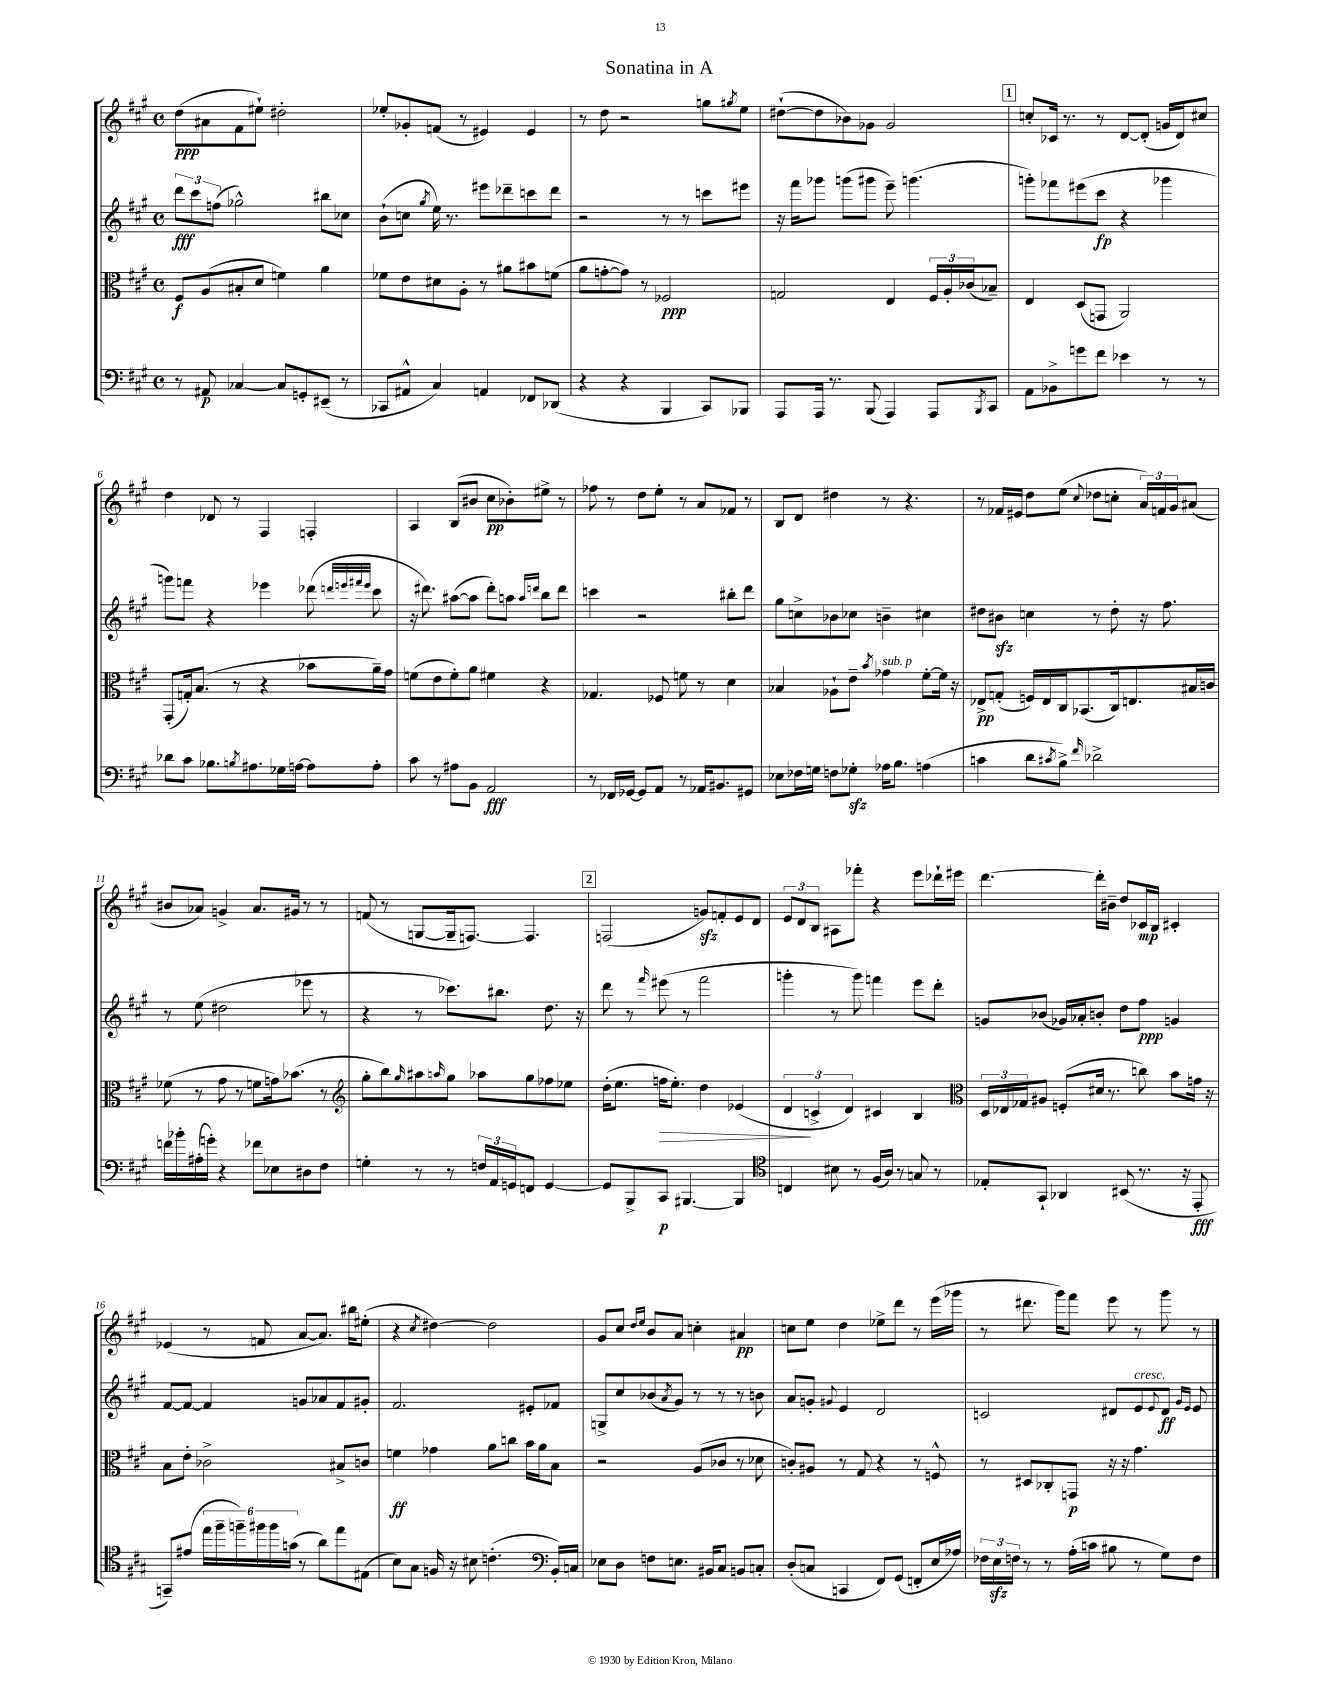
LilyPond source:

\header { title = "Sonatina in A" }
<<
\new StaffGroup <<
\new Staff = "s0" {
    \clef treble \key a \major \defaultTimeSignature \time 4/4
    d''8\ppp( ais'8 fis'8 eis''8-!) dis''2-. |
    ees''8-. ges'8-. f'8( r8 eis'4) eis'4 |
    r8 d''8 r2 g''8 \acciaccatura { gis''8 } e''8 |
    dis''8~-!( dis''8 bes'8) ges'8 ges'2 |
    \mark \markup { \box "1" } c''8-. ces'16 r8. r8 d'8~ d'8-.( g'16 d'16) cis''8 |
    d''4 des'8 r8 fis4 f4-. |
    a4 b8( bis'8 cis''8\pp bes'8-.) eis''8-> r8 |
    fes''8 r8 d''8 e''8-. r8 a'8 fes'8 r8 |
    b8 d'8 dis''4 r8 r4. |
    r8 fes'16 eis'16 d''8 e''8( \appoggiatura { cis''8 } des''8 c''8-. \tuplet 3/2 { a'16) f'16 gis'16 } ais'8( |
    bis'8 aes'8) g'4-> aes'8. gis'16 r8 r8 |
    f'8( r8 g8~ g16-- f8.~) f4. |
    \mark \markup { \box "2" } f2( g'8\sfz) f'8-. e'8 d'8 |
    \tuplet 3/2 { e'8 d'8 b8 } ais8 fes'''8-. r4 e'''8 des'''16-! eis'''16 |
    d'''4.~ d'''16-. bis'16-- d''8 ces'16\mp b16 cis'4-. |
    ees'4( r8 f'8 a'8~ a'8.) bis''16 eis''8-.( |
    r4 \acciaccatura { cis''8 } dis''4~) dis''2 |
    gis'8 cis''8 \grace { d''16 e''16 } b'8 a'8 c''4-. ais'4\pp |
    c''8 e''8 d''4 ees''8-> d'''8 r8 e'''16( ges'''16 |
    r8 dis'''8. gis'''16) fis'''8 e'''8 r8 gis'''8 r8 \bar "|." |
}
\new Staff = "s1" {
    \clef treble \key a \major \defaultTimeSignature \time 4/4
    \tuplet 3/2 { d'''8\fff cis'''8 f''8( } ges''2-^) bis''8 ces''8 |
    b'8-!( c''8 \acciaccatura { gis''8 } e''16) r8. eis'''8 des'''8-- c'''8 des'''8 |
    r2 r8 r8 c'''8 eis'''8 |
    r16 fis'''16 ges'''8 g'''8( gis'''8 e'''8--) g'''4.( |
    \mark \markup { \box "1" } g'''8-.) fes'''8 eis'''8( cis'''8\fp r4 ges'''4 |
    g'''8) f'''8 r4 ees'''4 des'''8( \grace { d'''32 e'''32 fis'''32 e'''32 } cis'''8 |
    r16 dis'''8.) ais''8~( ais''8 dis'''8-.) a''8 \grace { a''16 d'''16 } b''8 d'''8 |
    c'''4 r2 bis''8-. d'''8 |
    gis''8 c''8-> bes'8 ces''8 b'4-- cis''4 |
    dis''8 bis'8\sfz c''4 r8 dis''8-. r16 fis''8. |
    r8 e''8( dis''2 ees'''8 r8 |
    r4 r8 ces'''8.) bis''8. d''8. r16 |
    \mark \markup { \box "2" } d'''8 r8 \grace { fis'''16 } eis'''8( r8 fis'''2 |
    g'''4-. r8 g'''8) f'''4 e'''8 d'''8-. |
    g'8 bes'8( ges'16) aes'16-. b'8-. d''8 fis''8\ppp g'4 |
    fis'8~ fis'8~ fis'4 g'8 aes'8 fis'8 gis'8-. |
    fis'2. eis'8-. fes'8 |
    g8-> cis''8 bes'8( \acciaccatura { a'8 } gis'8) r8 r8 r8 b'8 |
    a'8 g'8-. \appoggiatura { gis'8 } e'4 d'2 |
    c'2 dis'8 e'8^\markup { \italic "cresc." } \appoggiatura { e'8 } dis'8\ff \grace { gis'16 e'16 } e'8 \bar "|." |
}
\new Staff = "s2" {
    \clef alto \key a \major \defaultTimeSignature \time 4/4
    fis8\f a8( bis8-. d'8 f'4) a'4 |
    fes'8 e'8 dis'8 a8-. r8 ais'8 bis'8 f'8( |
    a'8 g'8~-. g'8) r8 fes2\ppp |
    g2 e4 \tuplet 3/2 { fis16 a16-. ces'16( } bes8--) |
    \mark \markup { \box "1" } e4 d8( g,8 a,2) |
    gis,8-.( g16-.) b8.( r8 r4 bes'8 a'16--) gis'16 |
    f'8( e'8 f'8-.) a'8 fis'4 r4 |
    ges4. fes8 f'8 r8 d'4 |
    bes4 aes8-! e'8-- \acciaccatura { b'8 } ges'4^\markup { \italic "sub. p" } fis'8~-. fis'16 r16 |
    ees8->\pp g8-.( f16) ees16 cis16 bes,8.( cis16) e8. bis16 c'16 |
    fes'8( r8 gis'8 r8 f'8 g'16) bes'8.( r8 |
    \clef treble gis''8-. b''8) \grace { gis''16 } ais''8 \grace { a''16 } gis''8 aes''8 gis''8 fes''8 ees''8 |
    \mark \markup { \box "2" } d''16-.( e''8. f''16\> e''8.-.) d''4 ees'4( |
    \tuplet 3/2 { d'4\! c'4-> d'4) } cis'4 b4 |
    \clef alto \tuplet 3/2 { d16 ees16 ges16 } ais8 f8-.( dis'16 r8. c''8) b'8 g'16 r16 |
    b8 e'8-. ces'2-> bis8-> c'8 |
    f'4\ff ges'4 a'8 c''8 b'16 a'16 b8 |
    r2 a8( ces'8 r8 des'8 |
    c'8-.) ais8 r8 gis8 r4 r8 f8-^ |
    r8 dis8 ces8-. g,8\p r16 r16 gis'4. \bar "|." |
}
\new Staff = "s3" {
    \clef bass \key a \major \defaultTimeSignature \time 4/4
    r8 ais,8\p ces4~ ces8 g,8-. eis,8--( r8 |
    ces,8 ais,8-^ cis4) a,4 fes,8 des,8( |
    r4 r4 b,,4 cis,8) bes,,8 |
    a,,8 a,,16 r8. b,,8( a,,4) a,,8 \acciaccatura { b,,8 } cis,8 |
    \mark \markup { \box "1" } a,8 bes,8-> g'8 fis'8 ees'4 r8 r8 |
    des'8 cis'8 bes8. \acciaccatura { b8 } ais8. ges16 a16~ a8 a8-. |
    cis'8 r8 ais8 b,8 a,2\fff |
    r8 fes,16 ges,16~ ges,8 a,8 r8 aes,16 bis,8. gis,8 |
    ees8 fes16 g16 f8 ges8-.\sfz aes16 b8. a4( |
    c'4 d'8 \acciaccatura { cis'8 } b8->) \grace { fis'16 } des'2-> |
    f'16 bes'16-. ais16-.( g'16-.) r4 fes'8 ees8 dis8 fis8 |
    g4-. r8 r8 \tuplet 3/2 { f16 a,16 g,16 } f,8 g,4~ |
    \mark \markup { \box "2" } g,8 b,,8-> cis,8\p bis,,4.~ bis,,4 |
    \clef tenor c4 bis8 r8 fis16( a16) r8 g8 r8 |
    ees8-. gis,8-! aes,4 bis,8( r8. r16 e,8-.\fff |
    g,8--) eis'8( \tuplet 6/4 { e''16 fis''16-- f''16--) fis''16 fis''16 g'16( } r8 a'8) e''8 eis8( |
    b8) gis8 f16 r16 bis8 c'4.-.( \clef bass b,16-.) c16 |
    ees8 d8 f8 e8. bis,16 cis8 b,8 c8-. |
    d8-.( c8 c,4 fis,8) gis,8( f,8-. e16 aes16) |
    \tuplet 3/2 { fes16 e16\sfz f16 } r8 r8 a16-.( c'16 bis8 r8 gis8) f8 \bar "|." |
}
>>
>>
